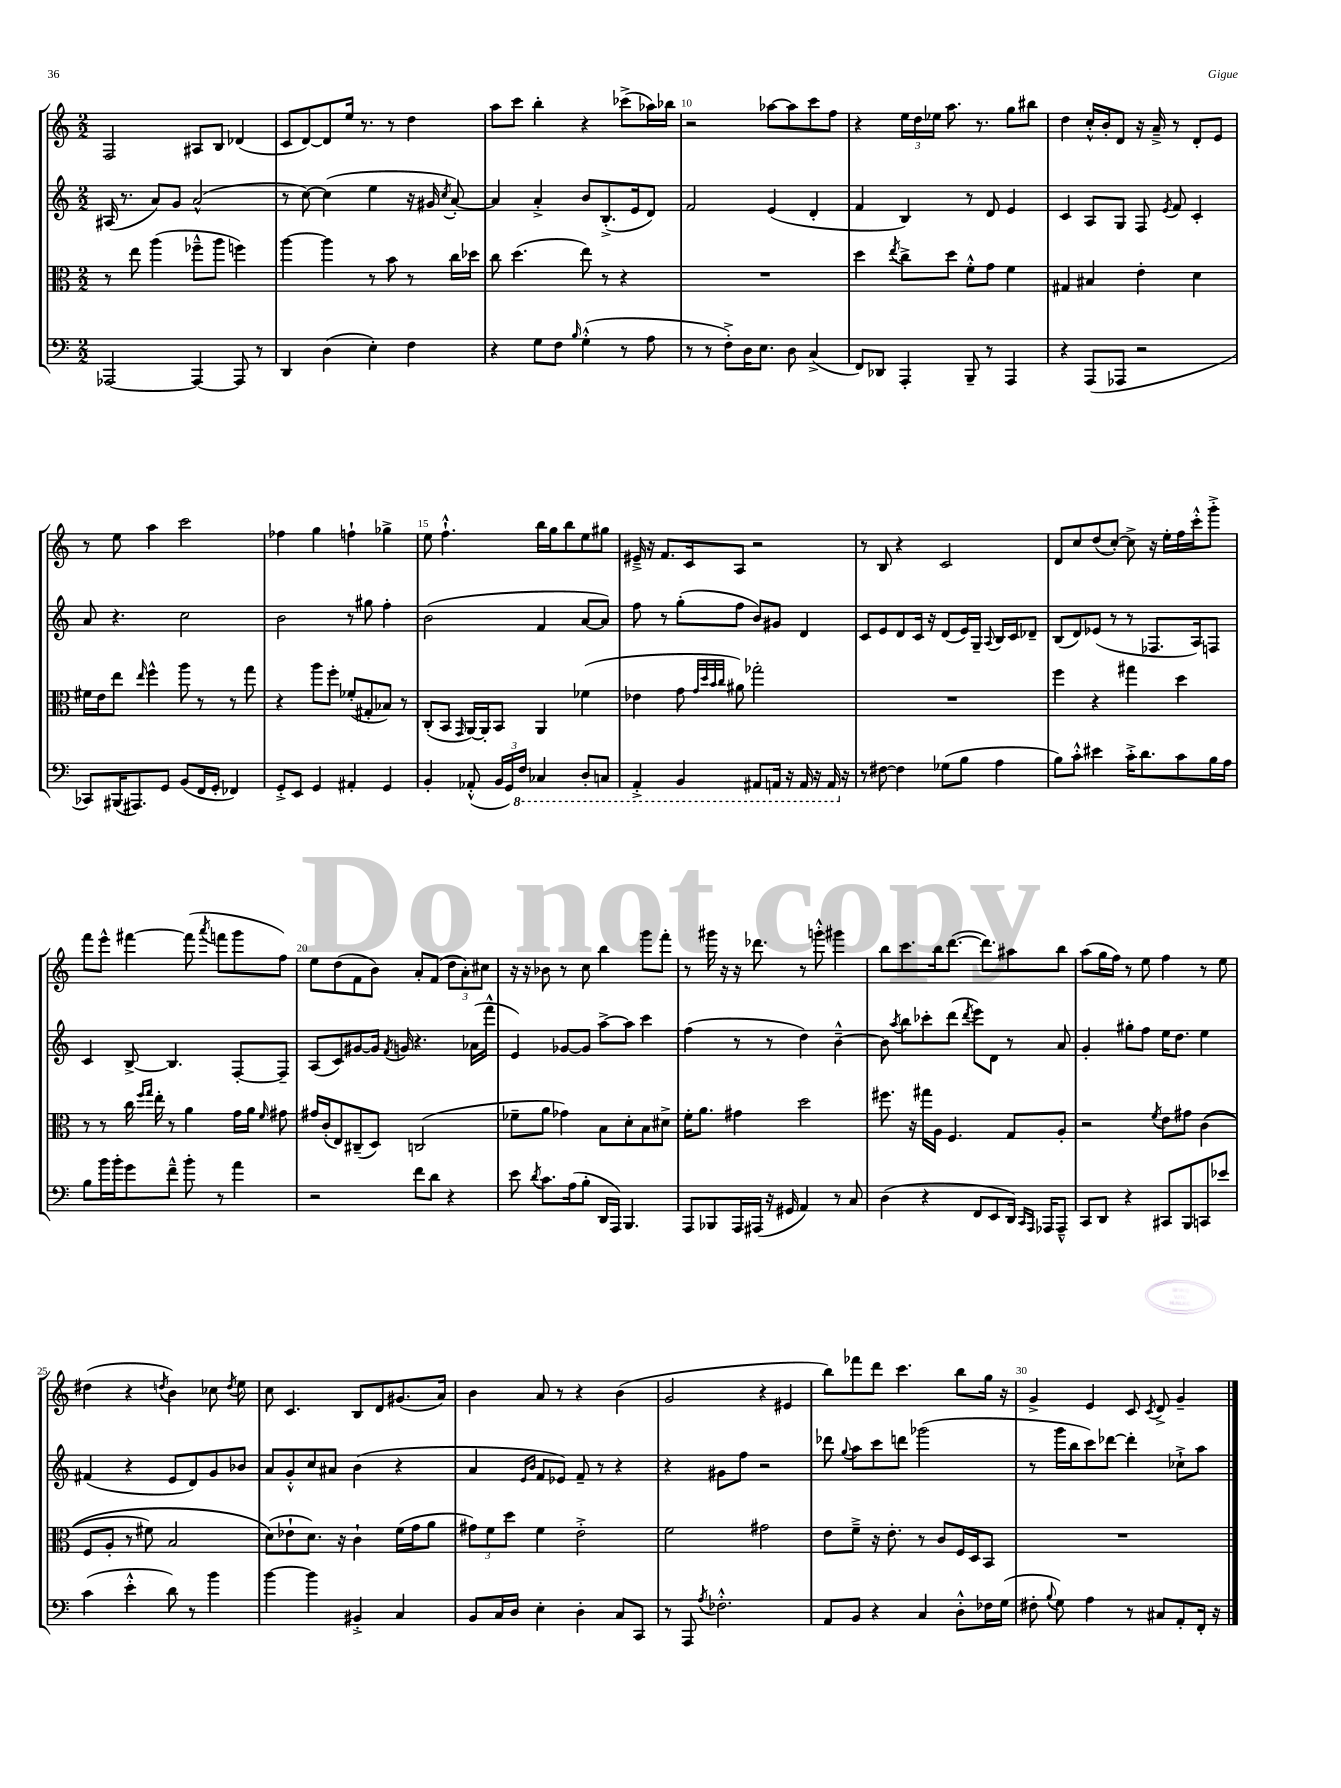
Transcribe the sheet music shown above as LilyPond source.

<<
\new StaffGroup <<
\new Staff = "s0" {
    \clef treble \key c \major \numericTimeSignature \time 2/2
    \autoBeamOff f2 ais8[ b8] des'4( |
    c'8[ d'8~) d'8 e''16] r8. r8 d''4 |
    a''8[ c'''8] b''4-. r4 ces'''8[->( aes''16) bes''16] |
    r2 aes''8[~ aes''8 c'''8 f''8] |
    r4 \tuplet 3/2 { e''16[ d''16 ees''16] } a''8. r8. g''8[ bis''8] |
    d''4 c''16[-.-^ b'16-. d'8] r16 a'16---> r8 d'8[-. e'8] |
    r8 e''8 a''4 c'''2 |
    fes''4 g''4 f''4-! ges''4-> |
    e''8 f''4.-!-^ b''16[ g''16 b''8 e''8 gis''8] |
    eis'16---> r16 f'8.[ c'16 a8] r2 |
    r8 b8 r4 c'2 |
    d'8[ c''8 d''8( c''8]~-.) c''8-> r16 e''16[-. f''16 c'''16-.-^ g'''8]-.-> |
    f'''8[ e'''8]-^ fis'''4~ fis'''8( \acciaccatura { a'''8 } f'''8[ g'''8 f''8]) |
    e''8[ d''8( f'8 b'8]) a'8[-. f'8]( \tuplet 3/2 { d''8[ a'8-.) cis''8] } |
    r16 r16 bes'8 r8 c''8 b''4 g'''8[ f'''8]-. |
    r8 gis'''16 r16 r16 des'''8. r8 g'''8-.-^ gis'''4 |
    b''8[ c'''8. b''16 d'''8.]~( d'''8.[) ais''8 b''8] |
    a''8[( g''16 f''16]) r8 e''8 f''4 r8 e''8 |
    dis''4( r4 \acciaccatura { d''8 } b'4) ces''8 \acciaccatura { d''8 } e''8 |
    c''8 c'4. b8[ d'8 gis'8.( a'16]) |
    b'4 a'8 r8 r4 b'4( |
    g'2 r4 eis'4 |
    b''8[) fes'''8 d'''8] c'''4. b''8[ g''16] r16 |
    g'4-> e'4 c'8 \acciaccatura { c'8 } d'8-> g'4-- \bar "|." |
}
\new Staff = "s1" {
    \clef treble \key c \major \numericTimeSignature \time 2/2
    \autoBeamOff ais16( r8. a'8[) g'8] a'2-^( |
    r8 c''8~) c''4( e''4 r16 gis'16 \acciaccatura { c''8 } a'8~-.) |
    a'4 a'4-.-> b'8[ b8.-.->( e'16 d'8]) |
    f'2 e'4( d'4-. |
    f'4 b4) r8 d'8 e'4 |
    c'4 a8[ g8] f8 \acciaccatura { e'8 } f'8 c'4-. |
    a'8 r4. c''2 |
    b'2 r8 gis''8 f''4-. |
    b'2( f'4 a'8[~ a'8]) |
    f''8 r8 g''8[-.( f''8] b'8[) gis'8] d'4 |
    c'8[ e'8 d'8 c'16] r16 d'8[( e'16) g16]-- \appoggiatura { a8 } b16[ c'16 des'8]-- |
    b8[( d'8) ees'8]( r8 r8 fes8.[ a16) f8] |
    c'4 b8~-> b4. f8[~-. f8]-- |
    a8[( c'8) gis'8~ gis'16] \acciaccatura { f'8 } g'16 r4. aes'16[( f'''16]-.-^ |
    e'4) ges'8[~ ges'8] a''8[~-> a''8] c'''4 |
    f''4( r8 r8 d''4) b'4~---^ |
    b'8 \acciaccatura { a''8 } b''8[ ces'''8-. d'''8]( \acciaccatura { d'''8 } e'''8[) d'8] r8 a'8 |
    g'4-. gis''8[-. f''8] e''16[ d''8.] e''4 |
    fis'4( r4 e'8[ d'8) g'8 bes'8] |
    a'8[ g'8-.-^ c''8 ais'8] b'4( r4 |
    a'4 \grace { e'16[ b'16] } f'8[ ees'8]) f'8-- r8 r4 |
    r4 gis'8[ f''8] r2 |
    des'''8 \appoggiatura { g''8 } a''8[ c'''8 d'''8] ges'''2( |
    r8 g'''16[ b''16 c'''8) des'''8]~ des'''4-. ces''8[-!-> a''8] \bar "|." |
}
\new Staff = "s2" {
    \clef alto \key c \major \numericTimeSignature \time 2/2
    \autoBeamOff r8 e''8 a''4( fes''8[---^ a''8] f''4) |
    a''4~ a''4 r8 b'8 r8 c''16[ des''16] |
    c''8 d''4.( e''8) r8 r4 |
    R1 |
    d''4 \acciaccatura { e''8 } c''8[-> d''8] f'8[-.-^ g'8] f'4 |
    gis4 bis4 e'4-. d'4 |
    fis'16[ e'16 e''8] \grace { e''16 } f''4-^ a''8 r8 r8 g''8 |
    r4 a''8[ f''8]-. fes'8[-.( gis8-. bes8]) r8 |
    c8[-.( b,8] \grace { g,16 } a,16[~) a,16-. b,8] a,4 fes'4( |
    ees'4 g'8 \grace { g'32[ d''32 b'32 c''32] } ais'8) ges''2-. |
    R1 |
    f''4 r4 gis''4 d''4 |
    r8 r8 c''16 \grace { f''16[ g''16] } e''16-. r8 a'4 g'16[ a'16] \grace { f'16 } gis'8 |
    gis'16[ c'16-.( e8) cis8--( d8]) c2( |
    fes'8[-- a'8] ges'4) b8[ d'8-. b8 dis'8]-> |
    f'16[-. a'8.] gis'4 d''2 |
    fis''8. r16 gis''16[ a16] f4. g8[ a8]-. |
    r2 \acciaccatura { f'8 } e'8[ gis'8] c'4(\( |
    f8[ a8]-. r8 fis'8) b2 |
    d'8[(\) ees'8-! d'8.]) r16 c'4-! f'16[( g'16 a'8] |
    \tuplet 3/2 { gis'8[) f'8 d''8] } f'4 e'2-.-> |
    f'2 gis'2 |
    e'8[ f'8]---> r16 e'8.-. r8 c'8[ f16 d16 b,8] |
    R1 \bar "|." |
}
\new Staff = "s3" {
    \clef bass \key c \major \numericTimeSignature \time 2/2
    \autoBeamOff aes,,2~ aes,,4~ aes,,8 r8 |
    d,4 d4( e4-.) f4 |
    r4 g8[ f8] \grace { b16 } g4-.-^( r8 a8 |
    r8 r8 f8[-.->) d16 e8.] d8 c4->( |
    f,8[) des,8] a,,4-. b,,8-- r8 a,,4 |
    r4 a,,8[( aes,,8] r2 |
    ces,8[) bis,,16( ais,,8.) g,8] b,8[( f,16 g,16]-. fes,4) |
    g,8[-.-> e,8] g,4 ais,4-. g,4 |
    b,4-. aes,8-.-^( \tuplet 3/2 { b,16[ g,16) \ottava #-1 f,16] } ces,4 d,8[-. c,8] |
    a,,4-.-> b,,4 ais,,8[ a,,16] r16 a,,16 r16 a,,16 \ottava #0 r16 |
    r8 fis8~ fis4 ges8[( b8] a4 |
    b8[) c'8]-.-^ eis'4 c'16[-.-> d'8. c'8 b16 a16] |
    b8[ b'16 b'16-. g'8 f'8]---^ b'8-. r8 a'4 |
    r2 f'8[ d'8] r4 |
    e'8 \acciaccatura { d'8 } c'8.[ a16( b8]-. d,16[ a,,16]) b,,4. |
    a,,8[ bes,,8 a,,16 ais,,16]( r16 gis,16 a,4) r8 c8 |
    d4( r4 f,8[ e,8 d,16]) \grace { c,16[ a,,16] } aes,,16[ aes,,8]---^ |
    c,8[ d,8] r4 cis,8[ b,,8 c,8 ees'8] |
    c'4( e'4-.-^ d'8) r8 b'4 |
    b'4~ b'4 bis,4-.-> c4 |
    b,8[ c16 d16] e4-. d4-. c8[ c,8] |
    r8 a,,8 \acciaccatura { a8 } fes2.-.-^ |
    a,8[ b,8] r4 c4 d8[-.-^ fes16 g16]( |
    fis8-. \appoggiatura { b8 } g8) a4 r8 cis8[ a,8-. f,16]-. r16 \bar "|." |
}
>>
>>
\layout { \context { \Score currentBarNumber = #7 \override BarNumber.break-visibility = ##(#f #t #t) barNumberVisibility = #(every-nth-bar-number-visible 5) } }
